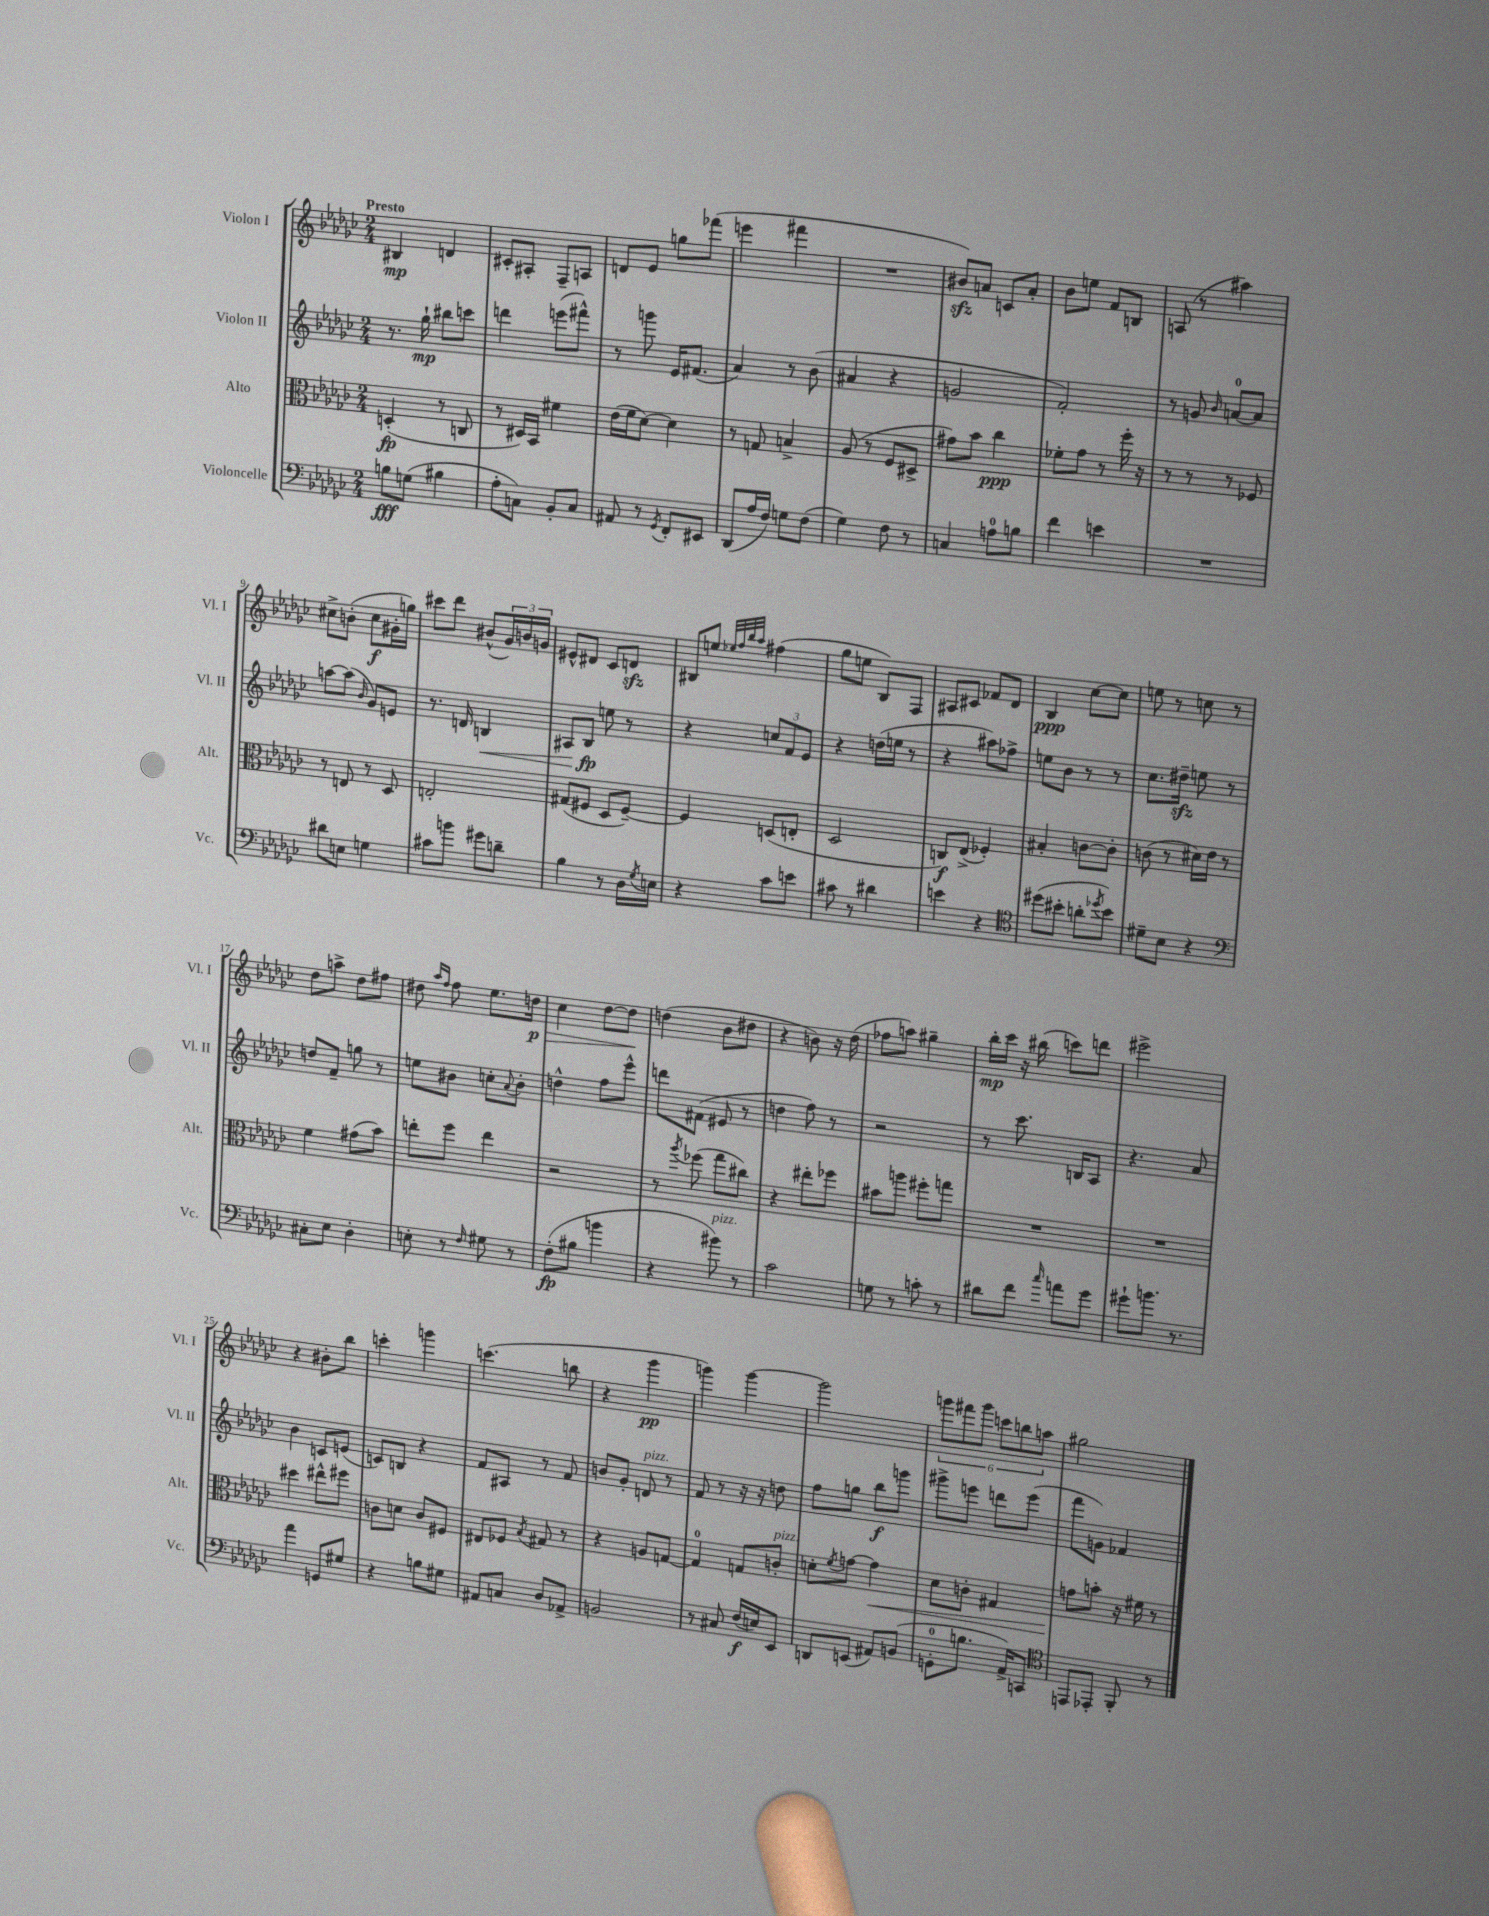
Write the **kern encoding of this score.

**kern	**kern	**kern	**kern
*staff4	*staff3	*staff2	*staff1
*clefF4	*clefC3	*clefG2	*clefG2
*k[b-e-a-d-g-c-]	*k[b-e-a-d-g-c-]	*k[b-e-a-d-g-c-]	*k[b-e-a-d-g-c-]
*M2/4	*M2/4	*M2/4	*M2/4
8B	(4D'	8.r	4B#
(8G	.	.	.
.	.	16gg-`	.
4B#	8r	8bb#	4d
.	8C	8ccc	.
=	=	=	=
8A-'	8r	4ddd	8c#'
8C)	16D#)	.	8A#'
.	16BB-	.	.
8BB-'	4f#	(8eee	8F~
8C	.	8fff#^^)	8A
=	=	=	=
8AA#	(16e-	8r	8d
.	16f	.	.
8r	[8d-)	8ggg	8e-
8qGG-	.	.	.
8FF'	4d-]	16e-	8gg
.	.	(8.f#	.
8EE#	.	.	(8fff-
=	=	=	=
(8DD-	8r	4a-)	4eee
16A-	8G	.	.
16F)	.	.	.
8G	4B^	8r	4fff#
(8F	.	(8b-	.
=	=	=	=
4G-)	(8A-	4a#	2r
.	8r	.	.
8F	8F	4r	.
8r	8D#^	.	.
=	=	=	=
4C	8g#)	2g	8b#)
.	8b-	.	8a
8A	4cc-	.	8c
8B	.	.	8a'
=	=	=	=
4f	8f-'	2f')	8b-
.	8g-	.	8ee
4e	8r	.	8f
.	16ff'	.	8B
.	16r	.	.
=	=	=	=
2r	8r	8r	(8A
.	8r	8g	8r
.	.	16qqb-	.
.	8r	[8a	4aa#)
.	8F-	8a]	.
=	=	=	=
8d#	8r	[8aa	8cc#^
8E	8E	(8aa]	(8b'
.	.	16qqb-	.
4G	8r	8g-)	8cc#
.	8D-	8e	16g#'
.	.	.	16gg)
=	=	=	=
8c#	2E'	8.r	8ccc#
8b	.	.	8ddd-
.	.	16d	.
8g#	.	4B	(8b#^^
8d~	.	.	24g-)
.	.	.	24b
.	.	.	24g
=	=	=	=
4B-	(8G#	8A#	8e#^^
.	8F#	8B-	8d#
8r	8D-	8ee	8c-
16D-	[8F#~)	8r	8d
8qG-	.	.	.
16E	.	.	.
=	=	=	=
4r	4F#]	4r	8B#
.	.	.	8ee
.	.	.	32qqee-
.	.	.	32qqff
.	.	.	32qqbb-
.	.	.	32qqaa-
8c-	(8D	12cc	(4ff#
.	.	12f	.
8e	8E'	.	.
.	.	12e-	.
=	=	=	=
8c#	2D-	4r	8gg-
8r	.	.	8ee
4d#	.	(16dd	8B-)
.	.	16ee	.
.	.	8r	8F
=	=	=	=
4e	8C)	4r	8A#
.	(8E-^	.	8c#
4r	4F-')	8aa#)	8f-
.	.	8ff-^	8d-
=	=	=	=
*clefC4	*	*	*
(8dd#	4B#'	8ee	4B-
8b#'	.	8b-	.
8a'	[8c	8r	[8cc-
8qdd-	.	.	.
8b#)	8c']	8r	8cc-]
=	=	=	=
8d#~	(8c	8.cc-	8ee
8B-	8r	.	8r
.	.	16dd#~	.
4r	16d#)	8ee	8cc
.	16e-	.	.
.	8r	8r	8r
=	=	=	=
*clefF4	*	*	*
8C#'	4f	8dd	8dd-
8E-	.	8f~	8aa^
4D-'	(8g#	8gg	8dd-
.	8b-)	8r	8ff#
=	=	=	=
8E'	8ee'	8ee	8dd#
.	.	.	16qqaa-
.	.	.	16qqff
8r	8ff	8b#	8ff
16qqF	.	.	.
8G#	4ee	8cc'	8.ee-
.	.	8qqa-	.
8r	.	8b#'	.
.	.	.	16dd
=	=	=	=
(8F'	2r	4dd^^	4cc-
8B#	.	.	.
4b	.	8ff	[8dd-
.	.	8eee-^^	8dd-]
=	=	=	=
4r	8r	8ddd	(4dd
.	8qaa-	.	.
.	(8ff-	(8f#	.
8b#)	8gg-	8e#	8b-
8r	8cc#)	8r	8dd#
=	=	=	=
2c-	4r	4dd	4r
.	8ee#'	8ff)	8b)
.	8ff-	8r	16r
.	.	.	(16dd-
=	=	=	=
8G	8b#	2r	8ff-
8r	8aa	.	8aa)
8c'	8ff#'	.	4gg#~
8r	8gg	.	.
=	=	=	=
8d#	2r	8r	16bb-'
.	.	.	16ccc-
8f	.	8.ccc-	16r
.	.	.	(16bb#
16qqcc-	.	.	.
8a	.	.	8ccc)
.	.	16B	.
8g-	.	8A-	8ddd
=	=	=	=
8g#`	2r	4.r	2eee#^
8.b	.	.	.
8.r	.	.	.
.	.	8a-	.
=	=	=	=
4a-	4dd#	4b-	4r
8GG	8ee#^^	8c	8b#'
8G#	8ff#	(8e	8bb-
=	=	=	=
4r	8c	8c)	4ccc'
.	8d	8B	.
8B	8c	4r	4ggg
8G#	8F#	.	.
=	=	=	=
8AA#	8E#	8f	(4.ccc
8C	8F-	8A#	.
.	8qB-	.	.
8D-	8G#	8r	.
8AA-^	8r	8f	8bb
=	=	=	=
2BB	4r	8b	4r
.	.	8g-'	.
.	8A	8d	4ggg-
.	[8G	8r	.
=	=	=	=
8r	4G]	8f	4ggg)
8C#	.	8r	.
(16F	8G	16r	[4ggg
16E)	.	16r	.
8EE-	8c'	8dd	.
=	=	=	=
8DD	8d'	8ff	2ggg]
.	8qf	.	.
(8EE	[8g	8gg	.
8AA#)	4g]	8bb-	.
(8BB	.	8ggg	.
=	=	=	=
8GG'	8d-	8ggg#^	12ggg
.	.	.	12fff#
8.B	8c'	8eee	.
.	.	.	12ggg
.	4G#	8ddd	12ccc
16AA-^)	.	.	.
.	.	.	12bb
8CC	.	(8eee	.
.	.	.	12aa
=	=	=	=
*clefC4	*	*	*
8EE	8g	8fff	2gg#
8EE-'	8b'	8g)	.
8FF'	16r	4f-	.
.	16f#	.	.
8r	8r	.	.
==	==	==	==
*-	*-	*-	*-
